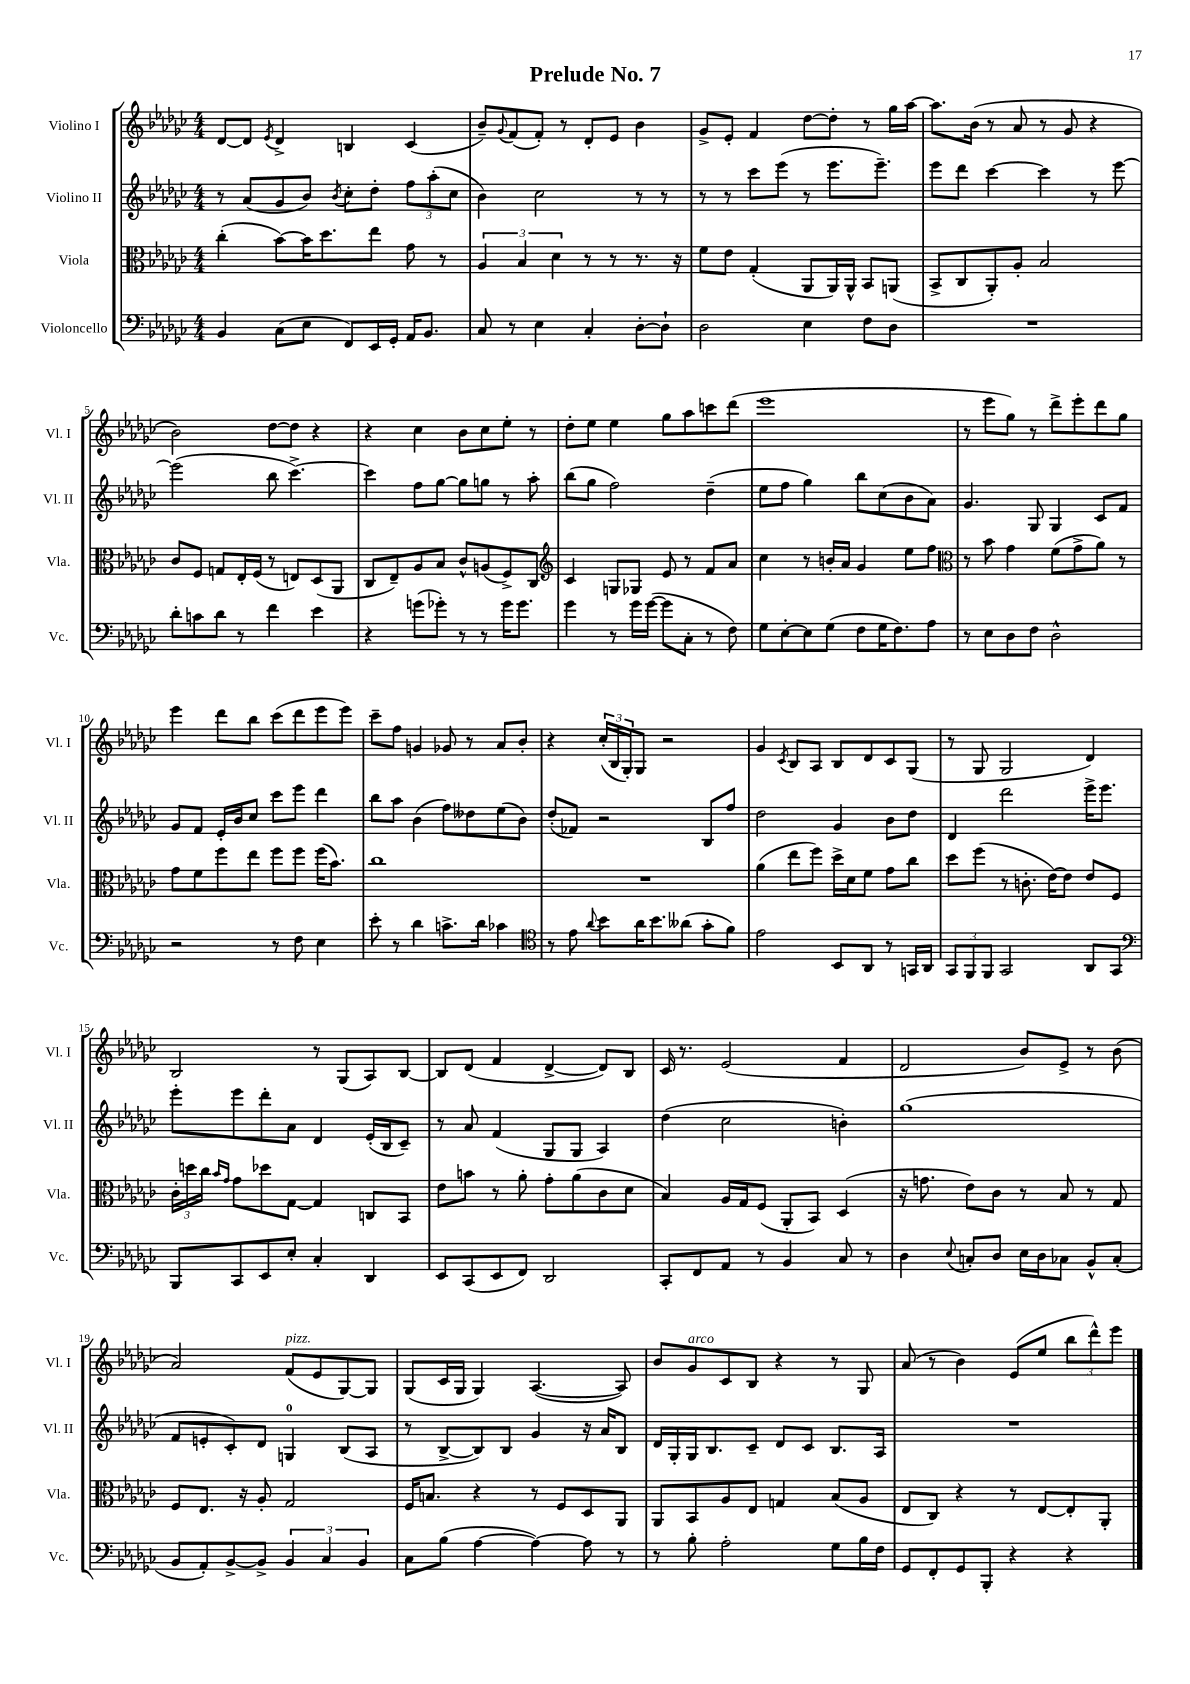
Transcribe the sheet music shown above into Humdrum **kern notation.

**kern	**kern	**kern	**kern
*part4	*part3	*part2	*part1
*staff4	*staff3	*staff2	*staff1
*I"Violoncello	*I"Viola	*I"Violino II	*I"Violino I
*I'Vc.	*I'Vla.	*I'Vl. II	*I'Vl. I
*clefF4	*clefC3	*clefG2	*clefG2
*k[b-e-a-d-g-c-]	*k[b-e-a-d-g-c-]	*k[b-e-a-d-g-c-]	*k[b-e-a-d-g-c-]
*M4/4	*M4/4	*M4/4	*M4/4
=1	=1	=1	=1
4BB-/	(4cc-'\	8r	[8d-/L
.	.	(8a-/L	8d-/J]
.	.	.	8qe-/
(8C-\L	[8b-\L)	8g-/	4d-^/
8E-\J	16b-\K]	8b-/J)	.
.	8.dd-\	.	.
.	.	8qb-/	.
8FF/L)	.	8cc-'\L	4Bn/
16EE-/L	8ee-\J	8dd-'\J	.
16GG-'/JJ	.	.	.
16AA-/KL	8g-\	12ff\L	(4c-/
8.BB-/J	.	.	.
.	.	(12aa-'\	.
.	8r	.	.
.	.	12cc-\J	.
=2	=2	=2	=2
8C-/	6A-/	4b-\)	8b-~/L)
.	.	.	8qqg-/
8r	.	.	(8f/
.	6B-/	.	.
4E-\	.	2cc-\	8f'/J)
.	6d-\	.	.
.	.	.	8r
4C-'/	8r	.	8d-'/L
.	8r	.	8e-/J
[8D-'\L	8.r	8r	4b-\
8D-`\J]	.	8r	.
.	16r	.	.
=3	=3	=3	=3
2D-\	8f\L	8r	8g-^/L
.	8e-\J	8r	8e-'/J
.	(4G-'/	8ccc-\L	4f/
.	.	(8eee-\J	.
4E-\	8AA-/L	8r	[8dd-\L
.	16AA-/L)	8.eee-\L	8dd-'\J]
.	16AA-^^/JJ	.	.
8F\L	8BB-/L	.	8r
.	.	8.eee-~\J)	.
8D-\J	(8AAn/J	.	16gg-\LL
.	.	.	[16aa-\JJ
=4	=4	=4	=4
1r	8BB-^/L	8eee-\L	8.aa-\L]
.	8C-/	8ddd-\J	.
.	.	.	(16b-\Jk
.	8AA-'/)	[4ccc-\	8r
.	8A-'/J	.	8a-/
.	2B-/	4ccc-\]	8r
.	.	.	8g-/
.	.	8r	4r
.	.	[8eee-\	.
!!LO:LB:g=z
=5	=5	=5	=5
8d-'\L	8c-/L	(2eee-\]	2b-\)
8cn\	8F/J	.	.
8d-\J	8Gn/L	.	.
8r	16E-'/L	.	.
.	(16F/JJ	.	.
4f\	8r	8bb-\	[8dd-\L
.	8En/L)	[4.ccc-^\)	8dd-\J]
4e-\	(8D-/	.	4r
.	8AA-/J	.	.
=6	=6	=6	=6
4r	8C-/L	4ccc-\]	4r
.	8E-~/)	.	.
(8gn\L	8A-/	8ff\L	4cc-\
8g-X'\J)	8B-/J	[8gg-\J	.
8r	8c-^^/L	8gg-\L]	8b-\L
8r	(8An/	8ggn\J	8cc-\
16g-\KL	8F^/)	8r	8ee-'\J
8.g-\J	.	.	.
.	8C-/J	8aa-'\	8r
=7	=7	=7	=7
*	*clefG2	*	*
4g-\	4c-/	(8bb-\L	8dd-'\L
.	.	8gg-\J	8ee-\J
8r	8Gn/L	2ff\)	4ee-\
16g-\LL	8G-X/J	.	.
([16g-\JJ	.	.	.
8g-\L]	8e-/	.	8gg-\L
8C-'\J	8r	.	8aa-\
8r	8f/L	(4dd-~\	8cccn\
8F\)	8a-/J	.	(8ddd-\J
=8	=8	=8	=8
8G-\L	4cc-\	8ee-\L	1eee-
[8E-'\	.	8ff\J	.
8E-\]	8r	4gg-\)	.
(8G-\J	16bn'/LL	.	.
.	16a-/JJ	.	.
8F\L	4g-/	8bb-\L	.
16G-\K	.	(8cc-\	.
8.F\)	.	.	.
.	8ee-\L	8b-\	.
8A-\J	8ff\J	8a-\J)	.
=9	=9	=9	=9
*	*clefC3	*	*
8r	8r	4.g-/	8r
8E-\L	8b-\	.	8eee-\L
8D-\	4g-\	.	8gg-\J)
8F\J	.	8G-/	8r
2D-^^\	(8f\L	4G-/	8ddd-^\L
.	8g-^\	.	8eee-'\
.	8a-\J)	8c-/L	8ddd-\
.	8r	8f/J	8gg-\J
!!LO:LB:g=z
=10	=10	=10	=10
2r	8g-\L	8g-/L	4eee-\
.	8f\	8f/J	.
.	8ff\	16e-'/LL	8ddd-\L
.	.	16b-/J	.
.	8ee-\J	8cc-/J	8bb-\J
8r	8ff\L	8ccc-\L	(8ccc-\L
8F\	8ff\J	8eee-\J	8ddd-\
4E-\	(16ff\KL	4ddd-\	8eee-\
.	8.b-\J)	.	.
.	.	.	8eee-\J)
=11	=11	=11	=11
8e-'\	1cc-	8bb-\L	8ccc-~\L
8r	.	8aa-\J	8ff\J
4d-\	.	(4b-\	4gn/
8.cn^\L	.	8ff\L)	8g-X/
.	.	8dd--X\	8r
16d-\Jk	.	.	.
4c-X\	.	(8ee-\	8a-/L
.	.	8b-\J)	8b-'/J
=12	=12	=12	=12
*clefC4	*	*	*
8r	1r	(8dd-'/L	4r
8e-\	.	8f-X/J)	.
8qqa-/	.	.	.
8b-\L	.	2r	(24cc-'/LL
.	.	.	24B-/
.	.	.	24G-'/J)
16a-\K	.	.	8G-/J
8.b-\	.	.	.
.	.	.	2r
(8a--X\J	.	.	.
8g-'\L	.	8B-/L	.
8f\J)	.	8ff/J	.
=13	=13	=13	=13
2e-\	(4a-\	2dd-\	4g-/
.	.	.	8qc-/
.	8ee-\L	.	8B-/L
.	8ff\J)	.	8A-/J
8BB-/L	16dd-^\LL	4g-/	8B-/L
.	16d-\J	.	.
8AA-/J	8f\J	.	8d-/
8r	8g-\L	8b-\L	8c-/
16GGn/LL	8cc-\J	8dd-\J	(8G-/J
16AA-/JJ	.	.	.
=14	=14	=14	=14
12GG-/L	8dd-\L	4d-/	8r
12FF/	.	.	.
.	(8ff\J	.	8G-/
12FF/J	.	.	.
2GG-/	8r	2ddd-\	2G-/
.	8.cn'\	.	.
.	[16e-\KL)	.	.
.	8e-\J]	.	.
8AA-/L	8e-/L	16eee-^\KL	4d-/)
.	.	8.eee-\J	.
8GG-/J	8F/J	.	.
!!LO:LB:g=z
=15	=15	=15	=15
*clefF4	*	*	*
8BBB-/L	24c-'\LL	8eee-'\L	2B-/
.	24ddn\	.	.
.	24cc-\JJ	.	.
.	16qqb-/LL	.	.
.	16qqg-/JJ	.	.
8CC-/	8g-\L	8eee-\	.
8EE-/	8dd-X\	8ddd-'\	.
8E-'/J	[8G-\J	8a-\J	.
4C-'/	4G-/]	4d-/	8r
.	.	.	(8G-/L
4DD-/	8Cn/L	(16e-'/LL	8A-/)
.	.	16B-/J	.
.	8BB-/J	8c-~/J)	[8B-/J
=16	=16	=16	=16
8EE-/L	8e-\L	8r	8B-/L]
(8CC-/	8bn\J	8a-/	(8d-/J
8EE-/	8r	(4f/	4f/
8FF/J)	8a-'\	.	.
2DD-/	8g-'\L	8G-/L	[4d-^/
.	(8a-\	8G-/J	.
.	8c-\	4A-/)	8d-/L])
.	8d-\J	.	8B-/J
=17	=17	=17	=17
8CC-'/L	4B-/)	(4dd-\	16c-/
.	.	.	8.r
8FF/	.	.	.
8AA-/J	16A-/LL	2cc-\	(2e-/
.	16G-/J	.	.
8r	(8F/J	.	.
4BB-/	8AA-'/L	.	.
.	8BB-/J)	.	.
8C-/	(4D-/	4bn'\)	4f/
8r	.	.	.
=18	=18	=18	=18
4D-\	16r	(1gg-	2d-/
.	8.gn\	.	.
8qqE-/	.	.	.
8Cn'/L	8e-\L)	.	.
8D-/J	8c-\J	.	.
16E-\LL	8r	.	8b-/L)
16D-\J	.	.	.
8C-X\J	8B-/	.	8e-^/J
8BB-^^/L	8r	.	8r
(8C-'/J	8G-/	.	(8b-\
!!LO:LB:g=z
=19	=19	=19	=19
8BB-/L	8F/L	8f/L	2a-/)
8AA-'/)	8.E-/J	8en'/	.
[8BB-^/	.	8c-'/)	.
.	16r	.	.
8BB-^/J]	8A-'/	8d-/J	.
!	!	!	!LO:TX:a:i:t=pizz.
6BB-/	2G-/	4Gn/	(8f/L
.	.	.	8e-/
6C-/	.	.	.
.	.	(8B-/L	[8G-/)
6BB-/	.	.	.
.	.	8A-/J	8G-/J]
=20	=20	=20	=20
8C-\L	16F/KL	8r	(8G-/L
.	8.Bn/J	.	.
(8B-\J	.	[8B-^/L	16c-/L
.	.	.	16G-/JJ
[4A-\	4r	8B-/])	4G-/)
.	.	8B-/J	.
4A-\_)	8r	4g-/	([4.A-/
.	8F/L	.	.
8A-\]	8D-/	16r	.
.	.	16a-/KL	.
8r	8AA-/J	8B-/J	8A-/])
=21	=21	=21	=21
8r	8AA-/L	16d-/LL	8b-/L
.	.	16G-'/	.
!	!	!	!LO:TX:a:i:t=arco
8B-'\	8BB-/	16G-/J	8g-/
.	.	8.B-/	.
2A-'\	8A-/	.	8c-/
.	8E-/J	8c-~/J	8B-/J
.	4Gn/	8d-/L	4r
.	.	8c-/J	.
8G-\L	(8B-/L	8.B-/L	8r
16B-\L	8A-/J	.	8G-/
16F\JJ	.	16A-/Jk	.
=22	=22	=22	=22
8GG-/L	8E-/L	1r	(8a-/
8FF'/	8C-/J)	.	8r
8GG-/	4r	.	4b-\)
8BBB-'/J	.	.	.
4r	8r	.	(8e-/L
.	[8E-/L	.	8ee-/J
4r	8E-'/]	.	12bb-\L
.	.	.	12ddd-^^\)
.	8AA-'/J	.	.
.	.	.	12eee-\J
==	==	==	==
*-	*-	*-	*-
